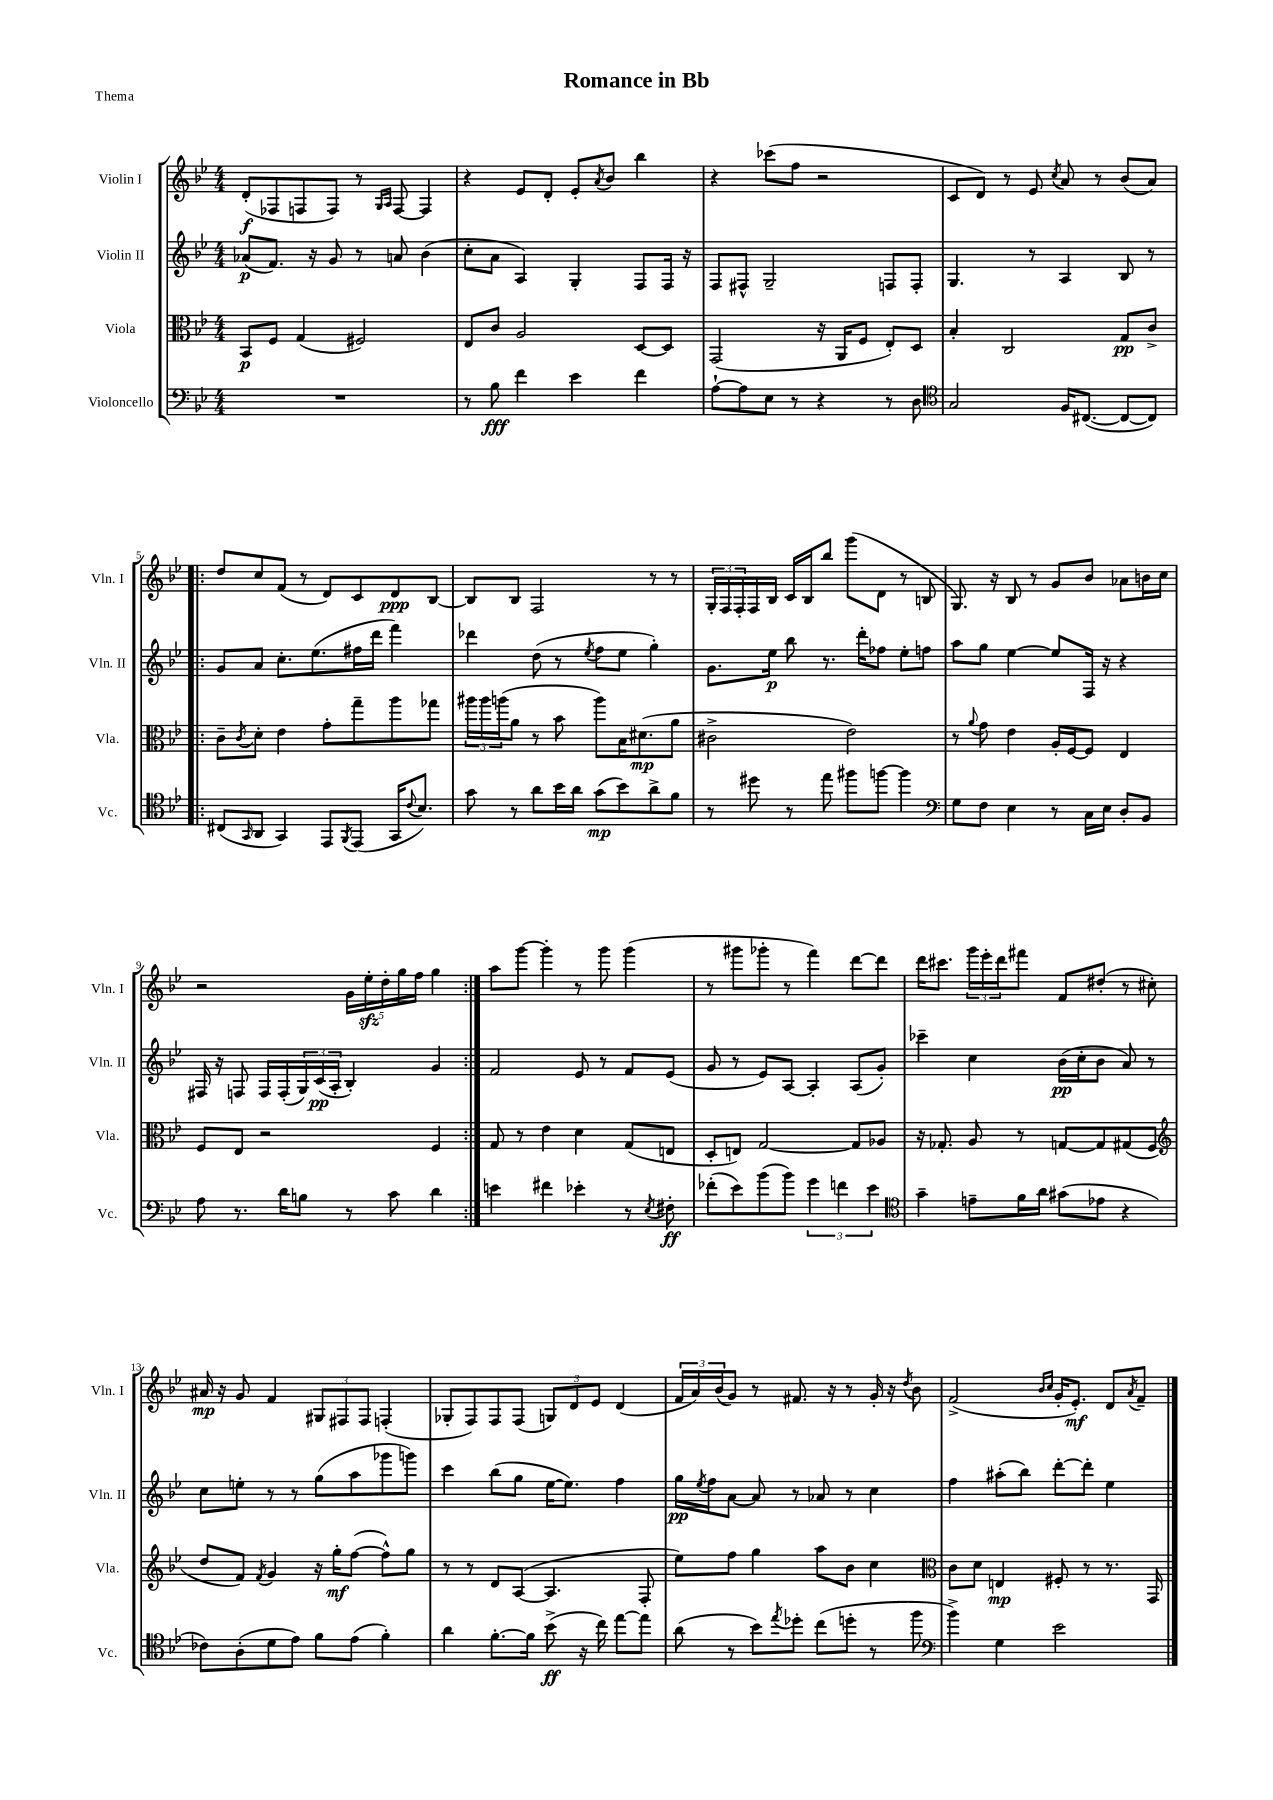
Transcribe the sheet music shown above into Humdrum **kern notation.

**kern	**kern	**kern	**kern
*staff4	*staff3	*staff2	*staff1
*clefF4	*clefC3	*clefG2	*clefG2
*k[b-e-]	*k[b-e-]	*k[b-e-]	*k[b-e-]
*M4/4	*M4/4	*M4/4	*M4/4
1r	8BB-	(8a-	(8d'
.	8F	8.f)	8F-
.	(4G	.	8F
.	.	16r	.
.	.	8g	8F)
.	2F#)	8r	8r
.	.	.	16qqG
.	.	.	16qqA
.	.	8a	[8F
.	.	(4b-	4F]
=	=	=	=
8r	8E-	8cc'	4r
8B-	8c	8a	.
4f	2A	4A)	8e-
.	.	.	8d'
4e-	.	4G'	8e-'
.	.	.	8qa
.	.	.	8b-
4f	[8D	8F	4bb-
.	8D]	16F	.
.	.	16r	.
=	=	=	=
[8A`	(2GG	8F	4r
8A]	.	8F#^^	.
8E-	.	2G~	(8ccc-
8r	.	.	8ff
4r	16r	.	2r
.	16AA	.	.
.	8F	.	.
8r	8E-')	8F	.
8D	8D	8F'	.
=	=	=	=
*clefC4	*	*	*
2G	4B-'	4.G	8c
.	.	.	8d)
.	2C	.	8r
.	.	8r	8e-
.	.	.	8qcc
16F	.	4A	8a
([8.C#	.	.	.
.	.	.	8r
8C#_	8G	8B-	(8b-
8C#])	8c^	8r	8a)
=!|:	=!|:	=!|:	=!|:
(8C#	8c~	8g	8dd
16qqGG	8qc	.	.
8AA	8d'	8a	8cc
4GG)	4e-	8.cc'	(8f
.	.	.	8r
.	.	(8.ee-	.
8EE-	8g'	.	8d)
8qFF	.	.	.
(8EE-	8gg~	16ff#	8c
.	.	16ddd	.
16GG	8aa	4fff)	8d
8qqc	.	.	.
8.B-)	.	.	.
.	8gg-	.	[8B-
=	=	=	=
8g	24aa#	4ddd-	8B-]
.	24aa#	.	.
.	(24aa	.	.
8r	8a	.	8B-
8a	8r	(8dd	2F
16b-	8b-	8r	.
16a	.	.	.
.	.	8qee-	.
(8g	8aa)	8ff	.
8b-)	16B-	8ee-	.
.	(8.d#	.	.
8a^	.	4gg')	8r
8f	8a	.	8r
=	=	=	=
8r	2c#^	8.g	24G'
.	.	.	24F
.	.	.	24F'
8dd#	.	.	16F
.	.	16ee-	16B-
8r	.	8bb-	16c
.	.	.	16B-
8ee-	.	8.r	8bb-
8ff#	2e-)	.	(8ggg
.	.	16ddd'	.
[8ff	.	8ff-	8d
4ff]	.	8ee-'	8r
.	.	8ff	8B
=	=	=	=
*clefF4	*	*	*
8G	8r	8aa	8.G)
.	8qqa	.	.
8F	8g	8gg	.
.	.	.	16r
4E-	4e-	[4ee-	8B-
.	.	.	8r
8r	16A'	8ee-]	8g
.	[16F	.	.
16C	8F]	16F	8b-
16E-	.	16r	.
8D'	4E-	4r	8a-
8BB-	.	.	16b
.	.	.	16cc
=	=	=	=
8A	8F	16F#	2r
.	.	16r	.
8.r	8E-	8F	.
.	2r	16F	.
16d	.	(16F'	.
8B	.	24G)	.
.	.	(24c	.
.	.	24A'	.
8r	.	4B-')	20g
.	.	.	20ee-'
.	.	.	20dd'
8c	.	.	.
.	.	.	20gg
.	.	.	20ff
4d	4F	4g	4gg
=:|!	=:|!	=:|!	=:|!
4e	8G	2f	8aa
.	8r	.	[8ggg
4f#	4e-	.	4ggg']
4e-'	4d	8e-	8r
.	.	8r	8ggg
8r	(8G	8f	(4ggg
8qE-	.	.	.
8F#'	8E	(8e-	.
=	=	=	=
(8f-'	8D'	8g	8r
8e-)	8E)	8r	8ggg#
(8b-	[2G	8e-)	8ggg-'
8b-)	.	[8A	8r
6g	.	4A']	4fff)
6f	.	.	.
.	8G]	(8A	[8ddd
6e-	.	.	.
.	8A-	8g')	8ddd]
=	=	=	=
*clefC4	*	*	*
4g~	16r	4ccc-~	16ddd
.	8.G-'	.	8.ccc#
8e~	8A	4cc	24ggg
.	.	.	24eee-'
.	.	.	24ddd
16f	8r	.	8fff#
16a	.	.	.
(8g#	[8G	(16b-	8f
.	.	16cc'	.
8e-	8G]	8b-	(8dd#'
4r	(8G#	8a)	8r
.	8F	8r	8cc#')
=	=	=	=
*	*clefG2	*	*
8c-)	8dd	8cc	16a#
.	.	.	16r
(8A'	8f)	8ee'	8g
.	8qf	.	.
8d	4g	8r	4f
8e-)	.	8r	.
8f	16r	(8gg	12G#
.	16gg'	.	.
.	.	.	12F#
(8e-	([8ff	8aa	.
.	.	.	12F#
4f')	8ff^^])	8ggg-	(4F'
.	8gg	8ggg)	.
=	=	=	=
4a	8r	4ccc	8G-'
.	8r	.	8F)
[8.f'	8d	(8bb-	8F
.	([8A	8gg	(8F
16f]	.	.	.
(8b-^	4.A]	[16ee-	12G)
.	.	8.ee-])	.
.	.	.	12d
16r	.	.	.
.	.	.	12e-
16cc)	.	.	.
[8ee-	.	4ff	(4d
8ee-]	8F'	.	.
=	=	=	=
(8a	8ee-)	16gg	24f
.	.	.	24a)
.	.	8qee-	.
.	.	16ff	.
.	.	.	(24b-
8r	8ff	[8a	8g)
8b-)	4gg	8a]	8r
8qee-	.	.	.
8dd-'	.	8r	8.f#
(8cc	8aa	8a-	.
.	.	.	16r
8dd'	8b-	8r	8r
8r	4cc	4cc	16g'
.	.	.	16r
.	.	.	8qdd
8ff	.	.	8b-
=	=	=	=
*clefF4	*clefC3	*	*
4b-^)	8c	4ff	(2f^
.	8d	.	.
4G	4E	(8aa#'	.
.	.	8bb-)	.
.	.	.	16qqb-
.	.	.	16qqcc
2e-	8F#'	[8ddd'	16g'
.	.	.	8.e-')
.	8r	8ddd']	.
.	8.r	4ee-	8d
.	.	.	8qa
.	.	.	8f~
.	16GG	.	.
==	==	==	==
*-	*-	*-	*-
